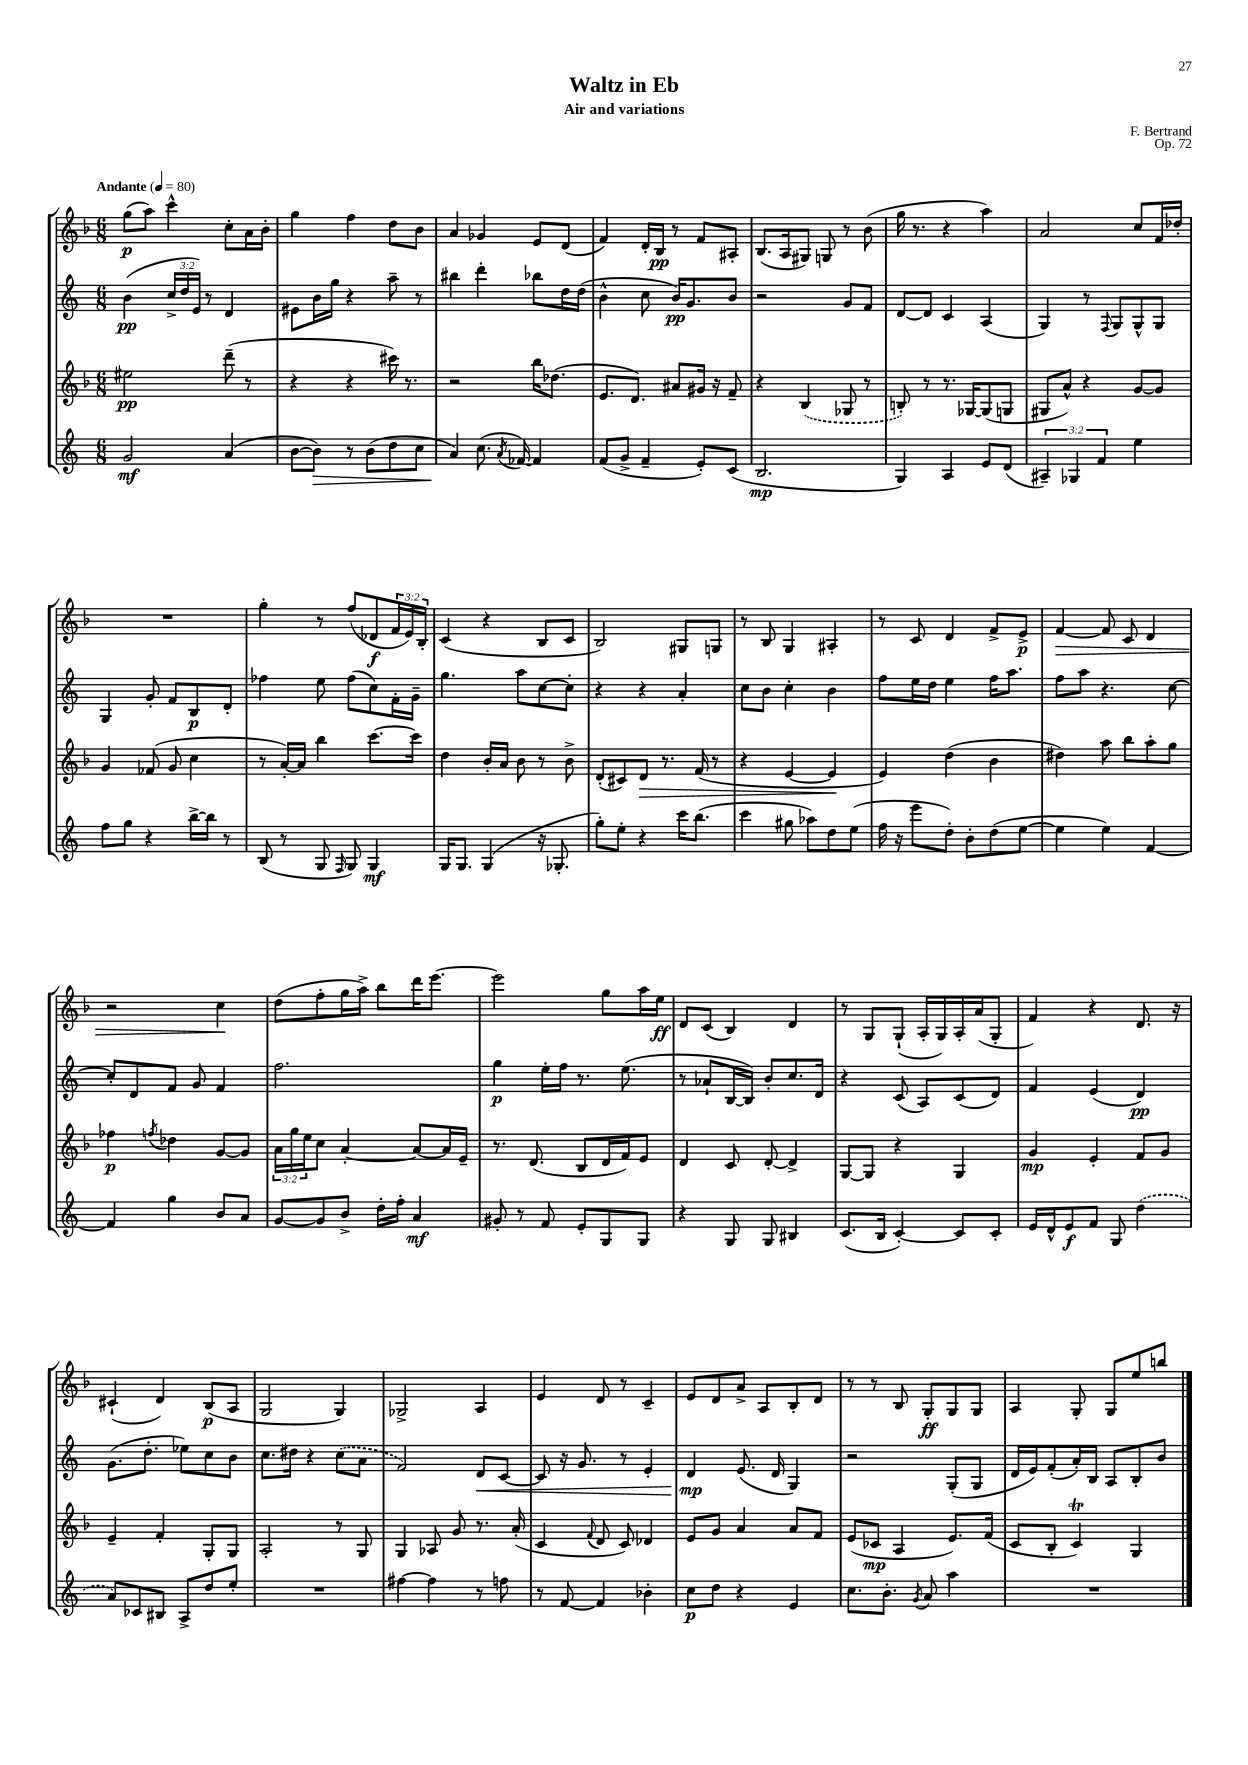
\header { title = "Waltz in Eb" composer = "F. Bertrand" subtitle = "Air and variations" opus = "Op. 72" }
<<
\new StaffGroup <<
\new Staff = "s0" {
    \clef treble \key f \major \numericTimeSignature \time 6/8 \override Staff.TupletNumber.text = #tuplet-number::calc-fraction-text \tempo "Andante" 4 = 80
    g''8\p( a''8) c'''4-^ c''8-. a'16 bes'16-. |
    g''4 f''4 d''8 bes'8 |
    a'4 ges'4 e'8 d'8( |
    f'4) d'16-. bes16\pp r8 f'8 ais8-. |
    bes8.( a16 gis8) g8 r8 bes'8( |
    g''16 r8. r4 a''4) |
    a'2 c''8 f'16 des''16-. |
    R2. |
    g''4-. r8 f''8( des'8\f \tuplet 3/2 { f'16 e'16) bes16-. } |
    c'4( r4 bes8 c'8 |
    bes2) gis8 g8 |
    r8 bes8 g4 ais4-. |
    r8 c'8 d'4 f'8-> e'8->\p |
    f'4~\> f'8 c'8 d'4 |
    r2 c''4\! |
    d''8( f''8-. g''16 a''16->) bes''8 d'''16 e'''8.~ |
    e'''2 g''8 a''16 e''16\ff |
    d'8 c'8( bes4) d'4 |
    r8 g8 g8-!( a16-. g16) a16-. a'16( g8-. |
    f'4) r4 d'8. r16 |
    cis'4-!( d'4) bes8\p( a8 |
    g2 g4) |
    ges2-> a4 |
    e'4 d'8 r8 c'4-- |
    e'8 d'8 a'8-> a8 bes8-. d'8 |
    r8 r8 bes8 g8-.\ff g8 g8 |
    a4 g8-. g8 e''8 b''8 \bar "|." |
}
\new Staff = "s1" {
    \clef treble \key c \major \numericTimeSignature \time 6/8 \override Staff.TupletNumber.text = #tuplet-number::calc-fraction-text
    b'4\pp( \tuplet 3/2 { c''16-> d''16 e'16) } r8 d'4 |
    eis'8 b'16 g''16 r4 a''8-- r8 |
    bis''4 d'''4-. bes''8 d''16 d''16( |
    b'4-^ c''8 b'16\pp) g'8. b'8 |
    r2 g'8 f'8 |
    d'8~ d'8 c'4 a4( |
    g4) r8 \appoggiatura { f8 } g8 g8-^ g8 |
    g4 g'8-. f'8 b8\p d'8-. |
    fes''4 e''8 fes''8( c''8) f'16-. g'16-- |
    g''4. a''8 c''8~ c''8-. |
    r4 r4 a'4-. |
    c''8 b'8 c''4-. b'4 |
    f''8 e''16 d''16 e''4 f''16 a''8. |
    f''8 a''8 r4. c''8~ |
    c''8-. d'8 f'8 g'8 f'4 |
    f''2. |
    g''4\p e''16-. f''16 r8. e''8.( |
    r8 aes'8-! b16~ b16) b'8-. c''8. d'16 |
    r4 c'8( a8) c'8( d'8) |
    f'4 e'4( d'4\pp) |
    g'8.( d''8.-. ees''8) c''8 b'8 |
    c''8. dis''16 r4 \once \slurDashed c''8( a'8 |
    f'2) d'8\< c'8~ |
    c'8 r16 g'8. r8 e'4-. |
    d'4\mp\! e'8.( d'16 g4) |
    r2 g8-.( g8 |
    d'16 e'16) f'8-.( a'16-.) b16 a8 b8-. b'8 \bar "|." |
}
\new Staff = "s2" {
    \clef treble \key f \major \numericTimeSignature \time 6/8 \override Staff.TupletNumber.text = #tuplet-number::calc-fraction-text
    eis''2\pp d'''8--( r8 |
    r4 r4 cis'''16) r8. |
    r2 bes''16 des''8.( |
    e'8. d'8.) ais'8 gis'16 r16 f'8-- |
    r4 \once \slurDashed bes4( ges8 r8 |
    b8-.) r8 r8. ges16~ ges8( g8 |
    gis8 a'8-^) r4 g'8~ g'8 |
    g'4 fes'8( g'8 c''4 |
    r8 a'16~-.) a'16 bes''4 c'''8.~ c'''16 |
    d''4 bes'16-. a'16 bes'8 r8 bes'8-> |
    d'8-.( cis'8) d'8\> r8. f'16( r8 |
    r4 e'4~ e'4\! |
    e'4) d''4( bes'4 |
    dis''4) a''8 bes''8 a''8-. g''8 |
    fes''4\p \acciaccatura { f''8 } des''4 g'8~ g'8 |
    \tuplet 3/2 { a'16 g''16 e''16 } c''8 a'4~-. a'8~ a'16 e'16-- |
    r8. d'8.( bes8 d'16 f'16) e'8 |
    d'4 c'8 d'8~-. d'4-> |
    g8~ g8 r4 g4 |
    g'4\mp e'4-. f'8 g'8 |
    e'4-- f'4-. g8-. g8 |
    a2-. r8 g8 |
    g4 aes8 g'8 r8. a'16-.( |
    c'4 \appoggiatura { f'8 } d'8 c'8) des'4 |
    e'8 g'8 a'4 a'8 f'8 |
    e'8( ces'8\mp a4 e'8.) f'16( |
    c'8 bes8-. c'4\trill) g4 \bar "|." |
}
\new Staff = "s3" {
    \clef treble \key c \major \numericTimeSignature \time 6/8 \override Staff.TupletNumber.text = #tuplet-number::calc-fraction-text
    g'2\mf a'4( |
    b'8~ b'8\>) r8 b'8( d''8 c''8 |
    a'4\!) c''8.( \acciaccatura { a'8 } fes'16~) fes'4 |
    f'8( g'8-> f'4-- e'8-.) c'8( |
    b2.\mp |
    g4) a4 e'8 d'8( |
    \tuplet 3/2 { ais4--) ges4 f'4 } e''4 |
    f''8 g''8 r4 b''16~-> b''16 r8 |
    b8( r8 g8 \grace { f16 } g8) g4\mf |
    g16 g8. g4( r16 ges8.-. |
    g''8-.) e''8-. r4 c'''16 b''8.( |
    c'''4 gis''8 aes''8) d''8 e''8( |
    f''16 r16 e'''8 d''8-.) b'8-. d''8( e''8~ |
    e''4 e''4) f'4~ |
    f'4 g''4 b'8 a'8 |
    g'8~ g'8 b'8-> d''16-. f''16-. a'4\mf |
    gis'8-. r8 f'8 e'8-. g8 g8 |
    r4 g8 g8 bis4 |
    c'8.( b16 c'4~-.) c'8 c'8-. |
    e'16 d'16-^ e'8\f f'8 g8 \once \slurDashed d''4( |
    a'8) ces'8 bis8 a8-> d''8 e''8-. |
    R2. |
    fis''4~ fis''4 r8 f''8 |
    r8 f'8~ f'4 bes'4-. |
    c''8\p d''8 r4 e'4 |
    c''8. b'8.-. \acciaccatura { g'8 } a'8 a''4 |
    R2. \bar "|." |
}
>>
>>
\layout { \context { \Score \remove "Bar_number_engraver" } }
